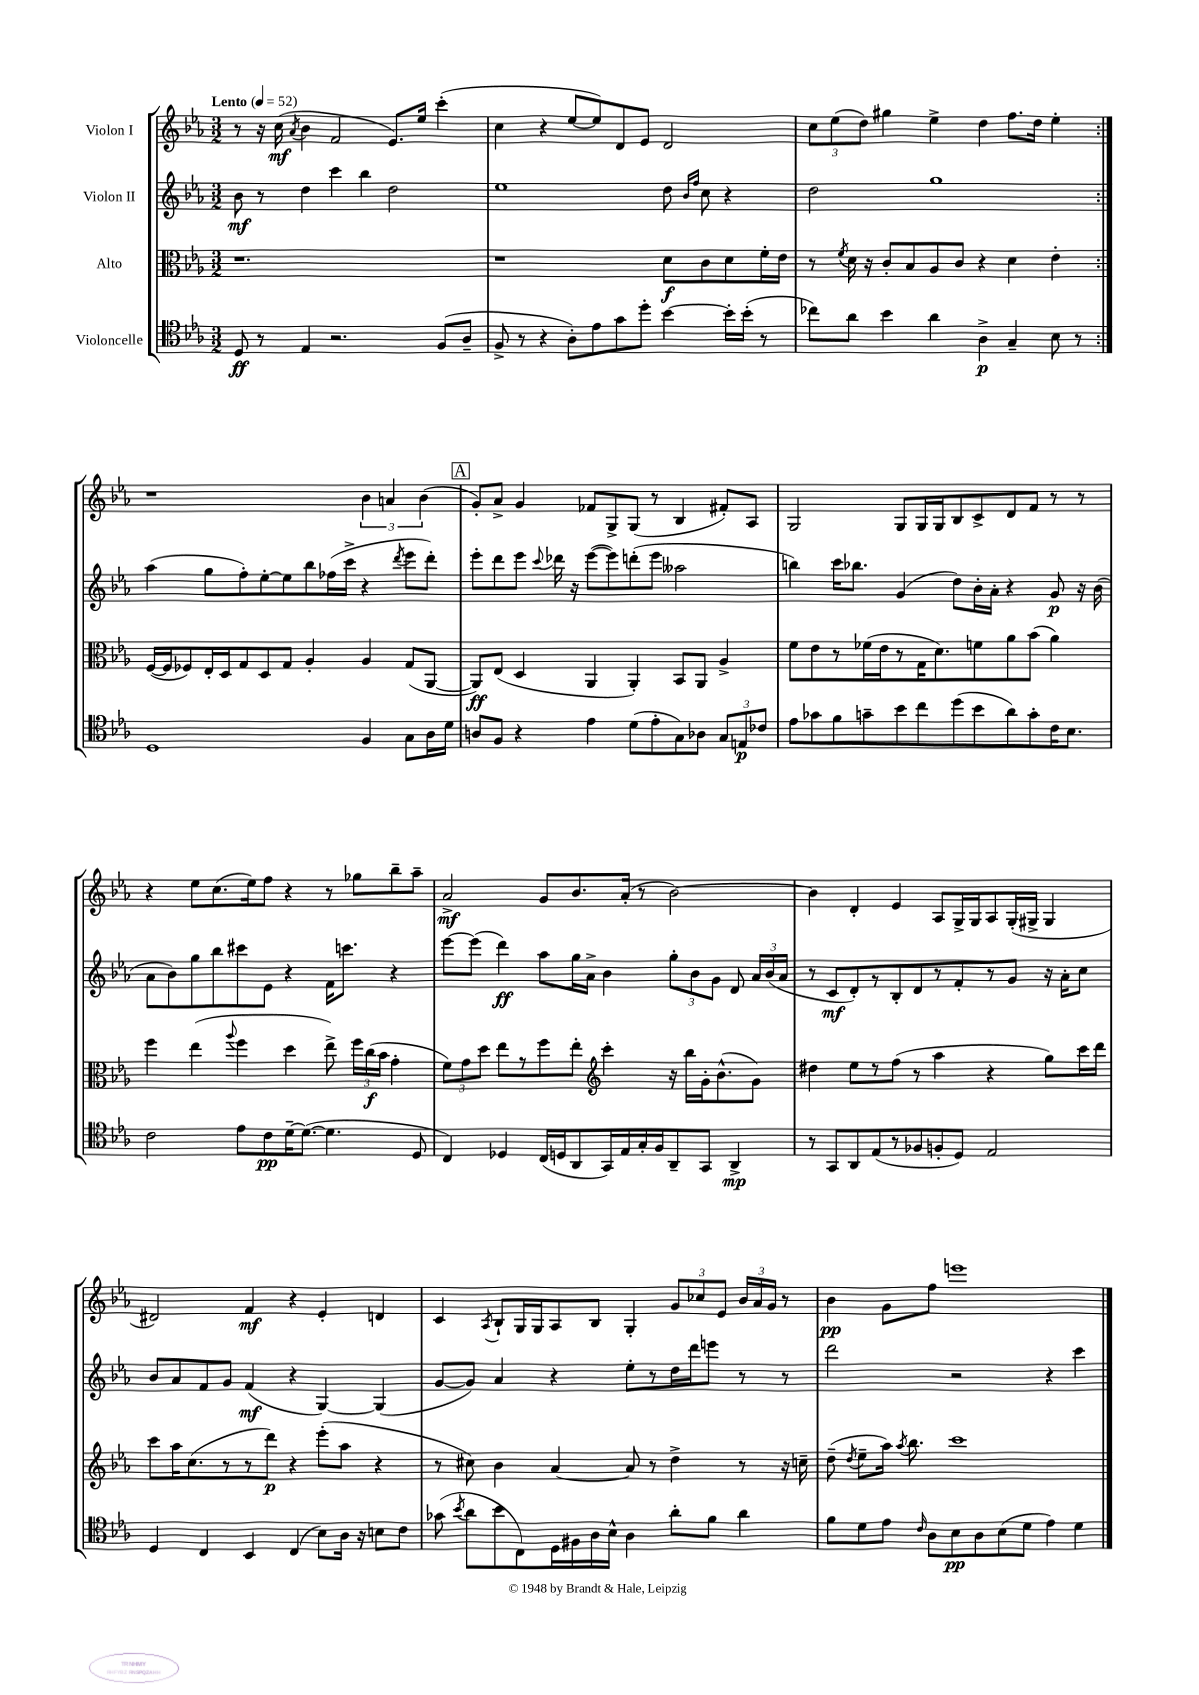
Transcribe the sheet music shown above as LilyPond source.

<<
\new StaffGroup <<
\new Staff = "s0" \with { instrumentName = "Violon I" } {
    \clef treble \key ees \major \numericTimeSignature \time 3/2 \tempo "Lento" 4 = 52
    \autoBeamOff \repeat volta 2 { r8 r16 c''16\mf( \acciaccatura { aes'8 } bes'4 f'2 ees'8.[) ees''16] c'''4-.( |
    c''4 r4 ees''8[~ ees''8) d'8 ees'8] d'2 |
    \tuplet 3/2 { c''8[ ees''8( d''8]) } gis''4 ees''4-> d''4 f''8.[ d''16] ees''4-. | }
    r1 \tuplet 3/2 { bes'4 a'4 bes'4( } |
    \mark \markup { \box "A" } g'8[-.) aes'8]-> g'4 fes'8[ g8-> g8]( r8 bes4 fis'8[-.) aes8] |
    g2 g8[ g16 g16 bes8 c'8-> d'8 f'8] r8 r8 |
    r4 ees''8[ c''8.( ees''16) f''8] r4 r8 ges''8[ bes''8-- aes''8]-- |
    aes'2->\mf g'8[ bes'8. aes'16]-.( r8 bes'2~) |
    bes'4 d'4-. ees'4 aes8[ g16-> g16 aes8 g16-.( gis16]-> gis4 |
    dis'2) f'4\mf r4 ees'4-. d'4 |
    c'4 \acciaccatura { aes8 } bes8[-! g16 g16 aes8 bes8] g4-. \tuplet 3/2 { g'8[ ces''8 ees'8] } \tuplet 3/2 { bes'16[ aes'16 g'16] } r8 |
    bes'4\pp g'8[ f''8] e'''1 \bar "|." |
}
\new Staff = "s1" \with { instrumentName = "Violon II" } {
    \clef treble \key ees \major \numericTimeSignature \time 3/2
    \autoBeamOff \repeat volta 2 { bes'8\mf r8 d''4 c'''4 bes''4 d''2 |
    ees''1 d''8 \grace { bes'16[ f''16] } c''8 r4 |
    d''2 g''1 | }
    aes''4( g''8[ f''8-.) ees''8~-. ees''8 bes''8 fes''16( c'''16]-> r4 \acciaccatura { d'''8 } ees'''8[ d'''8]-.) |
    \mark \markup { \box "A" } ees'''8[-. d'''8 ees'''8] \appoggiatura { c'''8 } des'''16 r16 ees'''8[~( ees'''8) d'''8-.( ees'''8] aeses''2 |
    b''4) c'''16[ bes''8.] g'4( d''8[) bes'16-. aes'16]-. r4 g'8\p r16 bes'16( |
    aes'8[ bes'8) g''8 bes''8 cis'''8 ees'8] r4 f'16[ c'''8.] r4 |
    ees'''8[~ ees'''8]( d'''4\ff) aes''8[ g''16 aes'16]-> bes'4 \tuplet 3/2 { g''8[-. bes'8 g'8] } d'8 \tuplet 3/2 { aes'16[ bes'16( aes'16] } |
    r8 c'8[\mf d'8-.) r8 bes8-. d'8 r8 f'8-. r8 g'8] r16 aes'16[-. c''8] |
    bes'8[ aes'8 f'8 g'8] f'4\mf( r4 g4~) g4( |
    g'8[~ g'8]) aes'4 r4 ees''8[-. r8 d''16 d'''16 e'''8] r8 r8 |
    d'''2 r2 r4 c'''4 \bar "|." |
}
\new Staff = "s2" \with { instrumentName = "Alto" } {
    \clef alto \key ees \major \numericTimeSignature \time 3/2
    \autoBeamOff \repeat volta 2 { r1. |
    r1 d'8[\f c'8 d'8 f'16-. ees'16] |
    r8 \acciaccatura { f'8 } d'16 r16 c'8[-. bes8 aes8 c'8] r4 d'4 ees'4-. | }
    f16[~( f16 fes8) ees16-. d16 g8 d8 g8] aes4-. aes4 g8[( aes,8]~ |
    \mark \markup { \box "A" } aes,8[\ff) ees8]( d4 aes,4 aes,4-.) bes,8[ aes,8] aes4-> |
    f'8[ ees'8 r8 fes'16( ees'16 r8 g16 d'8.) f'8 aes'8 bes'8]( aes'4) |
    f''4 ees''4( \appoggiatura { aes''8 } f''4 d''4 ees''8->) \tuplet 3/2 { f''16[ c''16\f( bes'16] } g'4-. |
    \tuplet 3/2 { f'8[) g'8 d''8] } ees''8[ r8 f''8 ees''8]-. \clef treble c'''4-. r16 bes''16[ g'16-. bes'8.-^( g'8]) |
    dis''4 ees''8[ r8 f''8]( r8 aes''4 r4 g''8[) c'''16 d'''16] |
    c'''8[ aes''16 c''8.( r8 r8 d'''8]\p) r4 ees'''8[-.( aes''8] r4 |
    r8 cis''8) bes'4 aes'4~ aes'8 r8 d''4-> r8 r16 c''16-- |
    d''8--( \acciaccatura { d''8 } ees''8[-- aes''16]) \acciaccatura { aes''8 } bes''8. c'''1 \bar "|." |
}
\new Staff = "s3" \with { instrumentName = "Violoncelle" } {
    \clef tenor \key ees \major \numericTimeSignature \time 3/2
    \autoBeamOff \repeat volta 2 { d8\ff r8 ees4 r2. f8[( aes8]-- |
    f8-> r8 r4 aes8[-.) ees'8 g'8 d''8]-. bes'4~ bes'16[-. bes'16]-.( r8 |
    ces''8[) aes'8] bes'4 aes'4 aes4->\p g4-- bes8 r8 | }
    d1 f4 g8[ aes16 d'16] |
    \mark \markup { \box "A" } a8[ f8] r4 ees'4 d'8[( ees'8-. g8) aes8] \tuplet 3/2 { g8[ e8\p ces'8] } |
    ees'8[ ges'8 f'8 g'8-- bes'8 c''8 d''8( bes'8 aes'8) g'8-. c'16 bes8.] |
    c'2 ees'8[ c'8\pp d'16~-- d'8.]~( d'4. d8 |
    c4) des4 c16[( d16 aes,8 g,16) ees16 g16-. f16 aes,8-- g,8] aes,4->\mp |
    r8 g,8[ aes,8 ees8( r8 fes8 f8-. d8]) ees2 |
    d4 c4 bes,4 c4( bes8[) aes16] r16 b8[ c'8] |
    ges'8( \acciaccatura { bes'8 } aes'8[ bes'8 c8) d16 fis16 aes16 bes16]-^ aes4 aes'8[-. f'8] aes'4 |
    f'8[ d'8 ees'8] \grace { c'16 } aes8[ bes8\pp aes8 bes8( d'8] ees'4) d'4 \bar "|." |
}
>>
>>
\layout { \context { \Score \remove "Bar_number_engraver" } }
